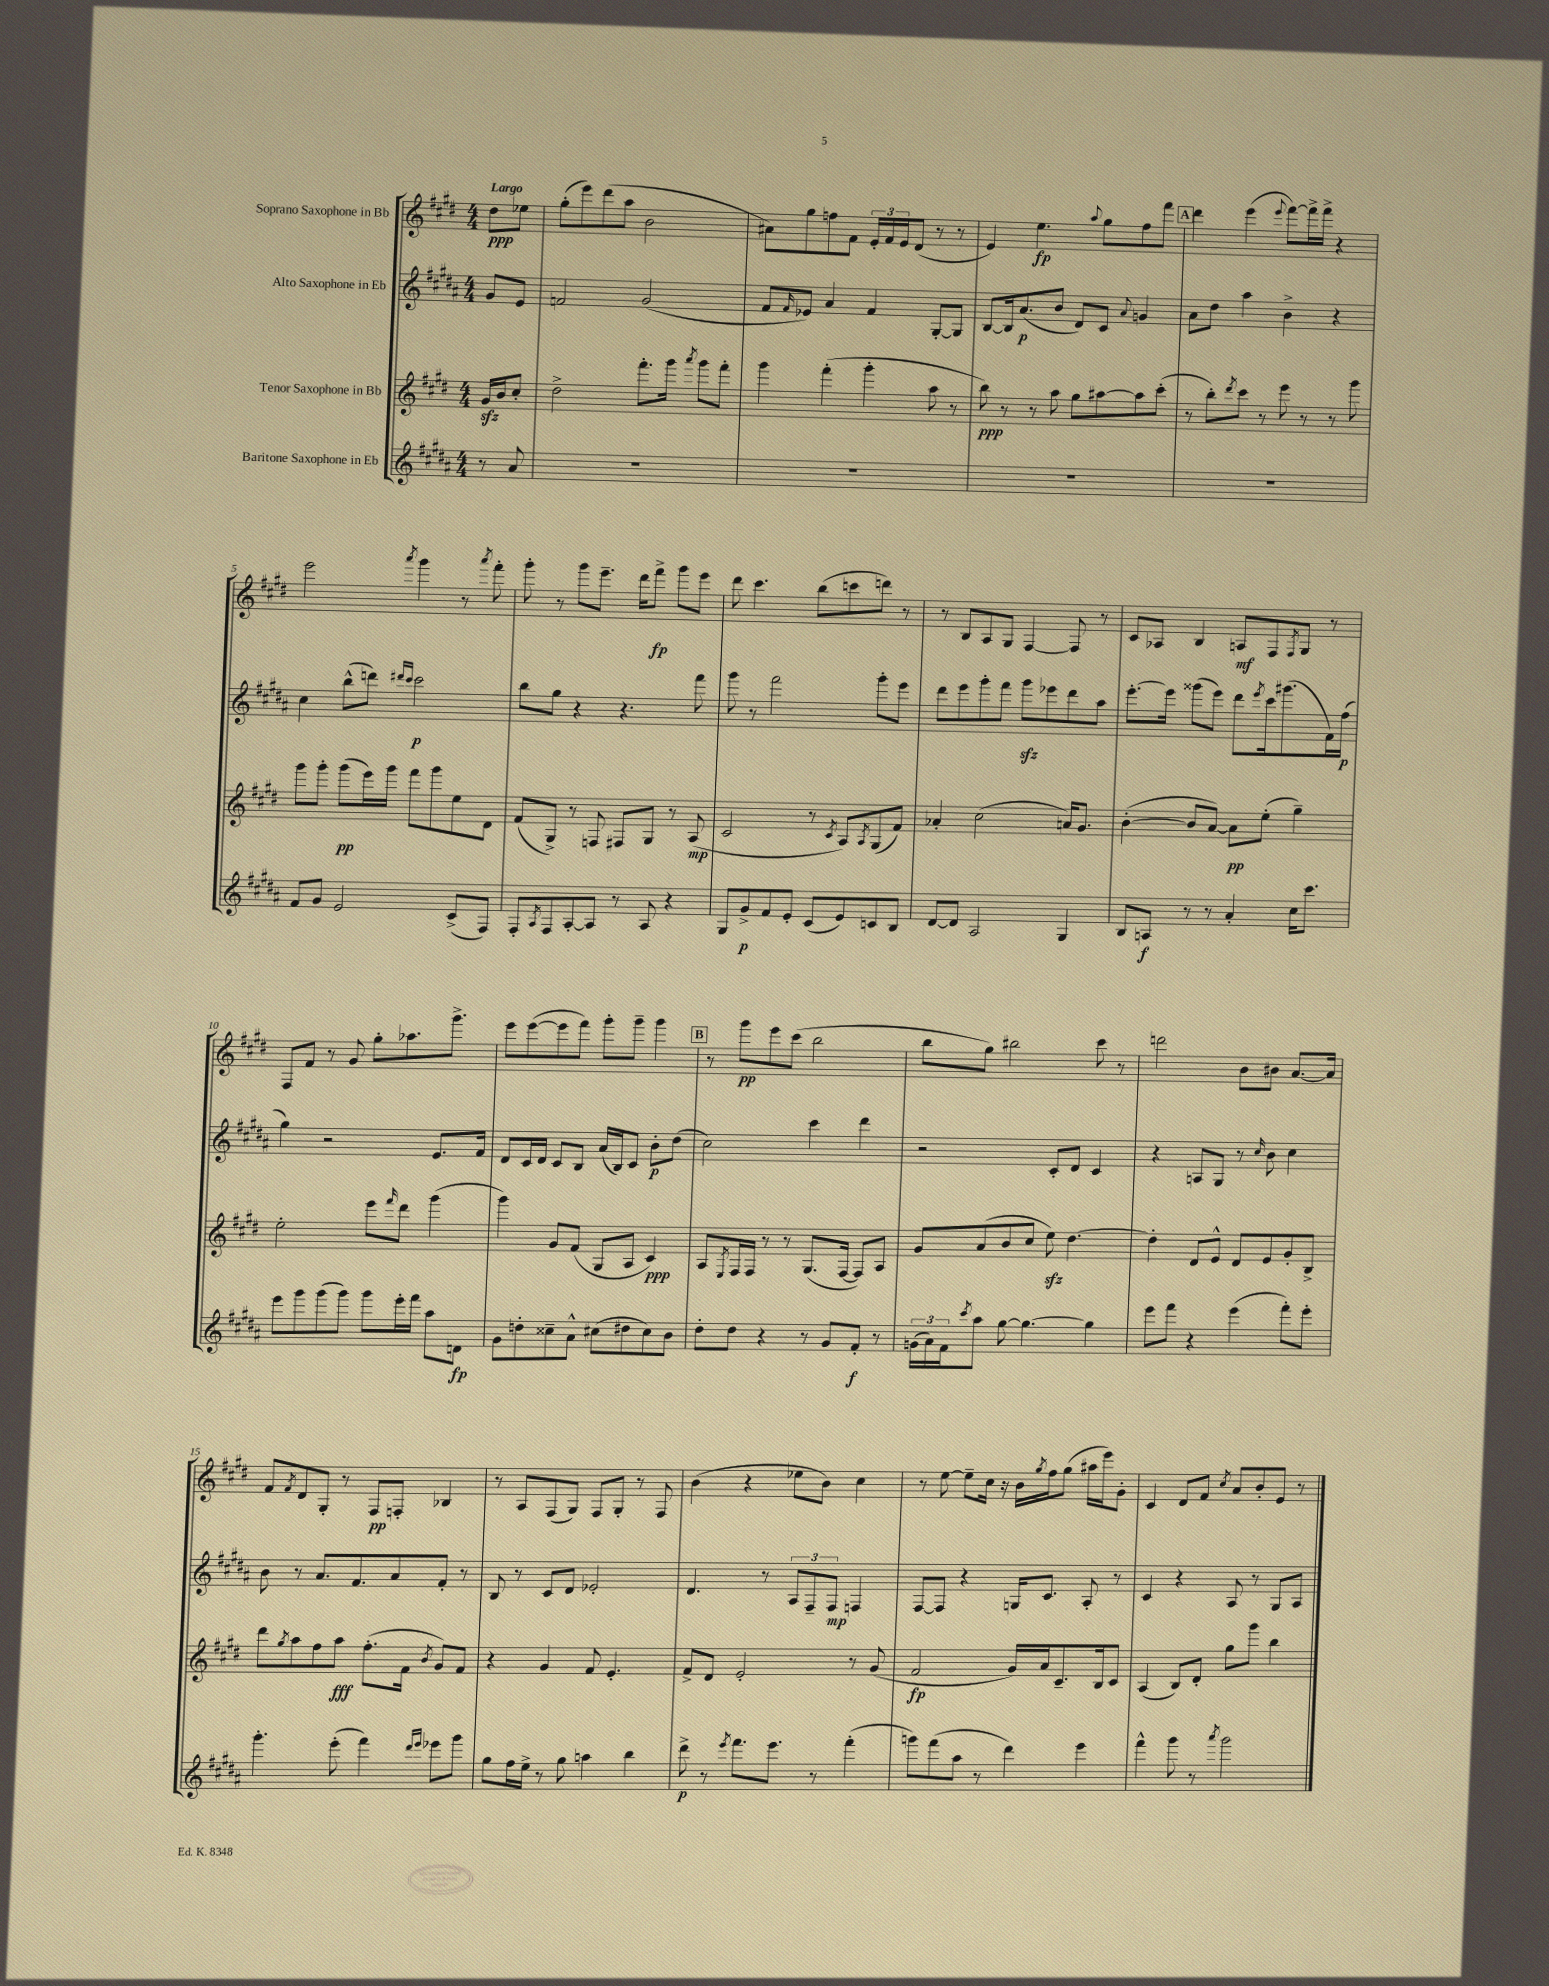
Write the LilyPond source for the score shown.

<<
\new StaffGroup <<
\new Staff = "s0" \with { instrumentName = "Soprano Saxophone in Bb" } {
    \clef treble \key e \major \numericTimeSignature \time 4/4 \partial 4 \tempo "Largo"
    dis''8\ppp ees''8 |
    gis''8-.( e'''8) dis'''8( a''8 b'2 |
    ais'8) gis''8 f''8 fis'8 \tuplet 3/2 { e'16-. fis'16 e'16 } dis'8( r8 r8 |
    e'4) e''4.\fp \appoggiatura { a''8 } gis''8 fis''8 fis'''8 |
    \mark \markup { \box "A" } dis'''4 e'''4( \appoggiatura { e'''8 } fis'''8~) fis'''16-> fis'''16-> r4 |
    e'''2 \acciaccatura { a'''8 } gis'''4 r8 \acciaccatura { a'''8 } fis'''8-. |
    gis'''8-. r8 gis'''8 e'''8.-- dis'''16 fis'''8->\fp gis'''8 e'''8 |
    dis'''8 cis'''4. b''8( c'''8 d'''8) r8 |
    r8 b8 a8 gis8 fis4~ fis8 r8 |
    cis'8 aes8 b4 a8\mf fis8 \acciaccatura { fis8 } gis8 r8 |
    fis8 fis'8 r8 gis'8 gis''8-. aes''8. gis'''8.-> |
    e'''8 e'''8~( e'''8 fis'''8) gis'''8-. gis'''8-- gis'''4 |
    \mark \markup { \box "B" } r8 gis'''8\pp e'''8 cis'''8( b''2 |
    b''8 gis''8) bis''2 cis'''8 r8 |
    d'''2 b'8 bis'8 a'8.~ a'16 |
    fis'8 \acciaccatura { fis'8 } dis'8 gis8-. r8 fis8\pp f8-. bes4 |
    r8 a8 fis8( gis8) fis8 gis8-. r8 fis8 |
    b'4( r4 ees''8 b'8) cis''4 |
    r8 e''8~ e''8-- cis''16 r16 b'16 \acciaccatura { gis''8 } fis''16 gis''8( ais''16 e'''16) gis'8-. |
    cis'4 dis'8 fis'8 \acciaccatura { cis''8 } a'8 b'8-. e'8 r8 \bar "|." |
}
\new Staff = "s1" \with { instrumentName = "Alto Saxophone in Eb" } {
    \clef treble \key b \major \numericTimeSignature \time 4/4 \partial 4
    gis'8 e'8 |
    f'2 gis'2( |
    fis'8 \grace { fis'16 } ees'8) ais'4 fis'4 gis8~-. gis8 |
    b8~ b16 ais'8.\p( b'8 dis'8) cis'8 \appoggiatura { ais'8 } g'4 |
    \mark \markup { \box "A" } ais'8 dis''8 ais''4 b'4-> r4 |
    cis''4 b''8-^( d'''8) \grace { dis'''16 cis'''16 } cis'''2\p |
    b''8 gis''8 r4 r4. fis'''8 |
    gis'''8 r8 fis'''2 gis'''8-. e'''8 |
    dis'''8 e'''8 gis'''8-. fis'''8 gis'''8\sfz ees'''8 dis'''8 ais''8 |
    e'''8.~-. e'''16 gisis'''8( e'''8) dis'''8 \acciaccatura { e'''8 } cis'''16 gis'''8.( fis'16) fis''16\p( |
    gis''4) r2 e'8. fis'16 |
    dis'8 cis'16 dis'16 cis'8 b8 ais'16( b16) cis'8 b'8-.\p dis''8( |
    \mark \markup { \box "B" } cis''2) cis'''4 dis'''4 |
    r2 cis'8-. dis'8 cis'4 |
    r4 a8 gis8 r8 \grace { cis''16 } b'8 cis''4 |
    b'8 r8 ais'8. fis'8. ais'8 fis'8-. r8 |
    b8 r8 cis'8 dis'8 ees'2-. |
    dis'4. r8 \tuplet 3/2 { ais8 fis8-- fis8\mp } f4 |
    fis8~ fis8 r4 g16 cis'8. ais8-. r8 |
    cis'4 r4 ais8 r8 gis8 ais8 \bar "|." |
}
\new Staff = "s2" \with { instrumentName = "Tenor Saxophone in Bb" } {
    \clef treble \key e \major \numericTimeSignature \time 4/4 \partial 4
    gis'16\sfz b'16 cis''8-. |
    dis''2-> fis'''8.-. gis'''16 \acciaccatura { a'''8 } gis'''8 fis'''8-. |
    gis'''4 fis'''4-.( gis'''4-. a''8 r8 |
    b''8\ppp) r8 r8 a''8 gis''8 ais''8~ ais''8 cis'''8-.( |
    \mark \markup { \box "A" } r8 b''8-.) \acciaccatura { dis'''8 } cis'''8 r8 e'''8 r8 r8 gis'''8 |
    gis'''8 gis'''8-. gis'''8\pp( e'''16) gis'''16 fis'''8 gis'''8 e''8 dis'8 |
    fis'8( gis8->) r8 f8 fis8 gis8 r8 a8\mp( |
    cis'2 r8 \acciaccatura { cis'8 } a8) \acciaccatura { a8 } gis8( fis'8) |
    aes'4-. cis''2( a'16) gis'8. |
    b'4~-.( b'8 a'8~) a'8\pp e''8-.( gis''4--) |
    e''2-. e'''8 \grace { fis'''16 } dis'''8 gis'''4( |
    gis'''4) gis'8 fis'8( gis8 a8 cis'4\ppp) |
    \mark \markup { \box "B" } a8 \acciaccatura { e8 } fis16 fis16 r8 r8 gis8.( fis16~ fis8) a8 |
    gis'8 a'8( b'8 cis''8 e''8\sfz) dis''4.~ |
    dis''4-. dis'8 e'8-^ dis'8 e'8 gis'8-. b8-> |
    dis'''8 \acciaccatura { gis''8 } a''8 fis''8 a''8\fff fis''8.-.( fis'16 \acciaccatura { b'8 } gis'8) fis'8 |
    r4 gis'4 fis'8 e'4.-. |
    fis'8-> dis'8 e'2-. r8 gis'8( |
    fis'2\fp gis'16) a'16 cis'8.-- b16 cis'8 |
    a4( b8) dis'8-. gis''8 gis'''8 b''4 \bar "|." |
}
\new Staff = "s3" \with { instrumentName = "Baritone Saxophone in Eb" } {
    \clef treble \key b \major \numericTimeSignature \time 4/4 \partial 4
    r8 ais'8 |
    R1 |
    R1 |
    R1 |
    \mark \markup { \box "A" } R1 |
    fis'8 gis'8 e'2 cis'8->( fis8) |
    fis8-. \acciaccatura { ais8 } fis8 ais8~-. ais8 r8 ais8 r4 |
    gis8 gis'8->\p fis'8 e'8-. cis'8( e'8) c'8 b8 |
    dis'8~ dis'8 ais2 gis4 |
    b8 a8\f r8 r8 ais'4-. cis''16 cis'''8. |
    e'''8 gis'''8 gis'''8( gis'''8) gis'''8 e'''16-. fis'''16 ais''8 d'8\fp |
    gis'8 d''8-. cisis''8-- ais'8-^ cis''8( dis''8 cis''8) b'8 |
    \mark \markup { \box "B" } dis''8-. dis''8 r4 r8 gis'8 fis'8-.\f r8 |
    \tuplet 3/2 { g'16( ais'16) fis'16 } \acciaccatura { cis'''8 } ais''8 gis''8~ gis''4.~ gis''4 |
    e'''8 fis'''8 r4 e'''4( fis'''8-.) e'''8-. |
    gis'''4.-. e'''8-.( fis'''4) \grace { dis'''16 e'''16 } ees'''8 gis'''8 |
    gis''8 fis''16 e''16-> r8 gis''8 a''4 b''4 |
    dis'''8->\p r8 \acciaccatura { e'''8 } fis'''8. e'''8. r8 fis'''4-.( |
    g'''8) fis'''8( ais''8 r8 dis'''4) e'''4 |
    fis'''4-^ gis'''8 r8 \acciaccatura { ais'''8 } gis'''2 \bar "|." |
}
>>
>>
